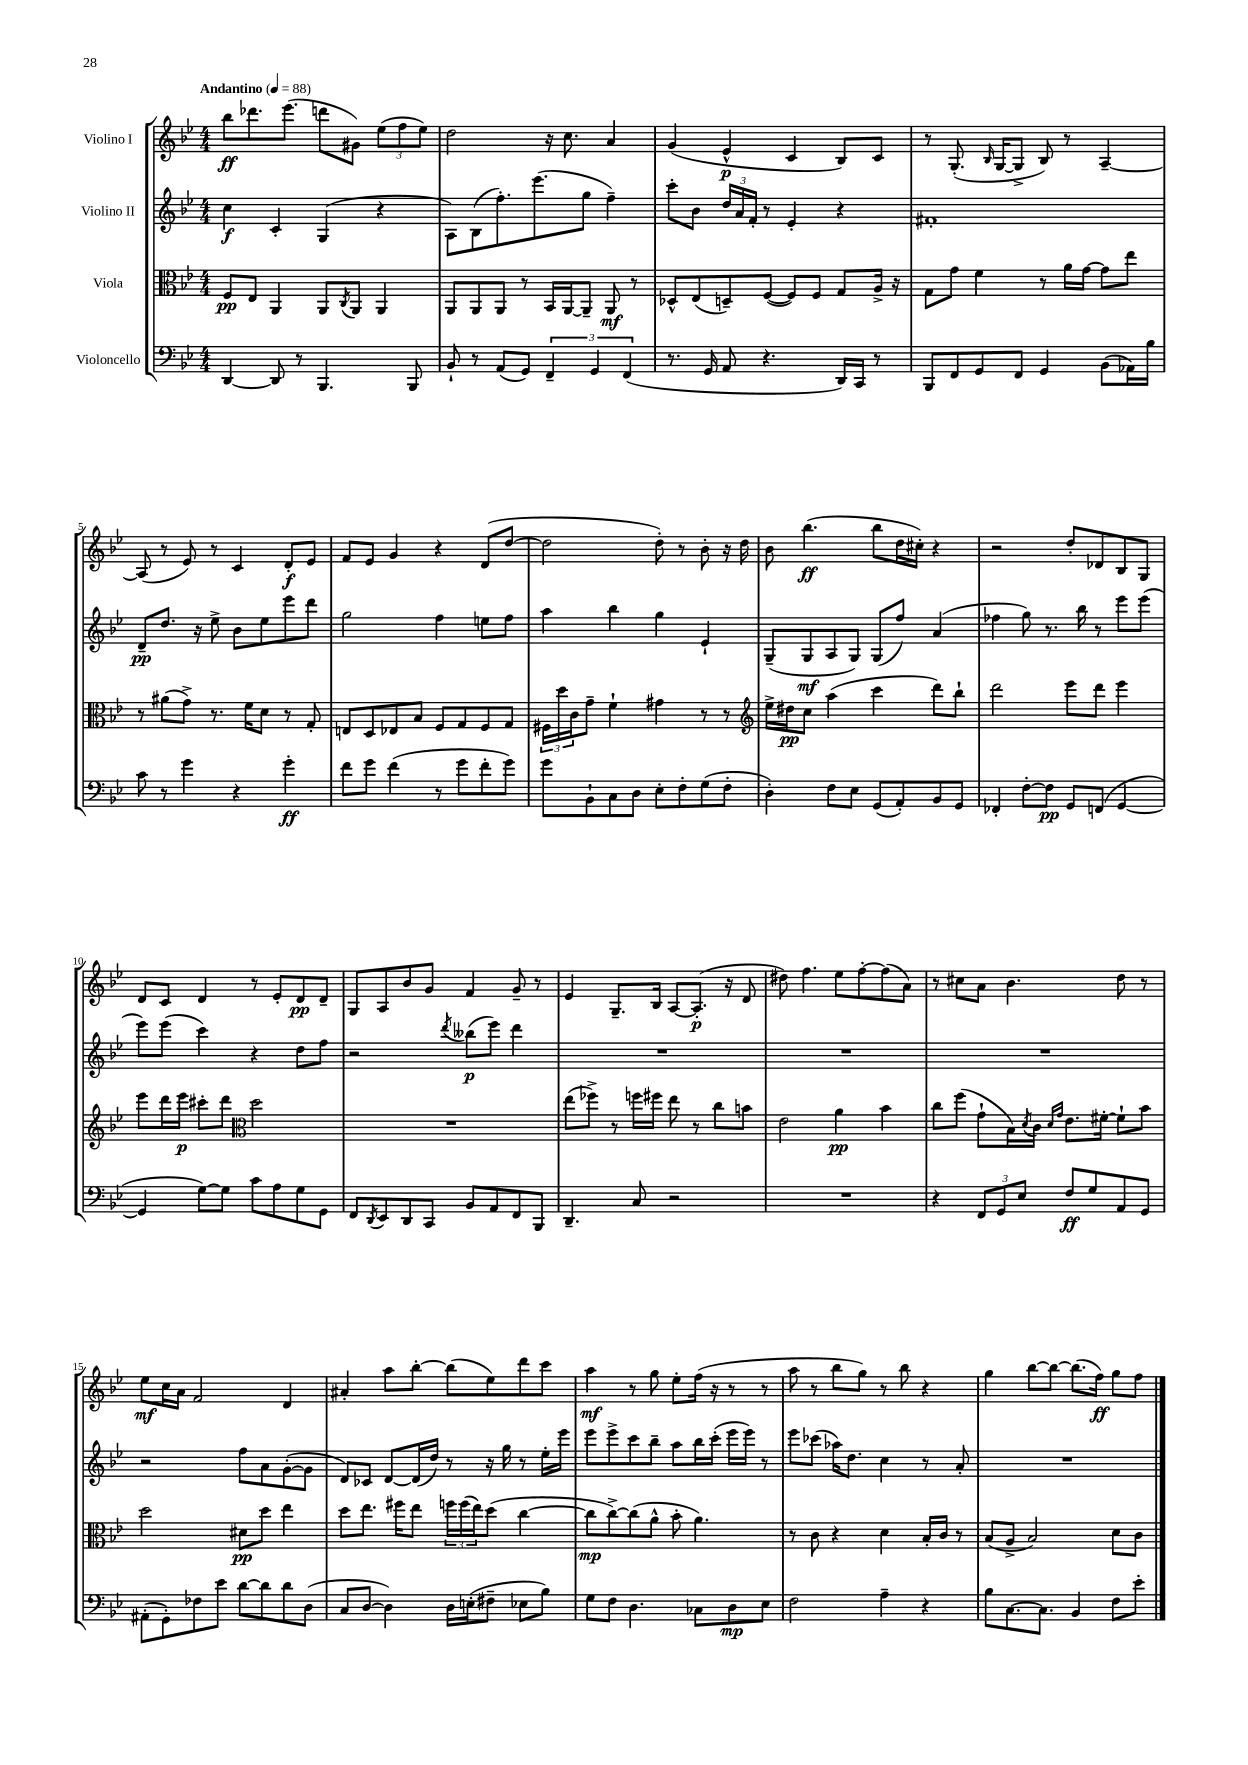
<<
\new StaffGroup <<
\new Staff = "s0" \with { instrumentName = "Violino I" } {
    \clef treble \key bes \major \numericTimeSignature \time 4/4 \tempo "Andantino" 4 = 88
    bes''8\ff des'''8. ees'''8.( d'''8 gis'8) \tuplet 3/2 { ees''8( f''8 ees''8) } |
    d''2 r16 c''8. a'4 |
    g'4( ees'4-^\p c'4 bes8) c'8 |
    r8 g8.-.( \grace { bes16 } g16~ g8-> bes8) r8 a4~-- |
    a8( r8 ees'8) r8 c'4 d'8-.\f ees'8 |
    f'8 ees'8 g'4 r4 d'8( d''8~ |
    d''2 d''8-.) r8 bes'8-. r16 d''16 |
    bes'8 bes''4.\ff( bes''8 d''16 cis''16-.) r4 |
    r2 d''8-. des'8 bes8 g8 |
    d'8 c'8 d'4 r8 ees'8-. d'8\pp d'8-- |
    g8 a8 bes'8 g'8 f'4 g'8-- r8 |
    ees'4 g8.-- bes16 a8~ a8.-.\p( r16 d'8 |
    dis''8) f''4. ees''8 f''8~-. f''8( a'8) |
    r8 cis''8 a'8 bes'4. d''8 r8 |
    ees''8\mf c''16 a'16 f'2 d'4 |
    ais'4-. a''8 bes''8~-. bes''8( ees''8) d'''8 c'''8 |
    a''4\mf r8 g''8 ees''8-. f''16( r16 r8 r8 |
    a''8 r8 bes''8 g''8) r8 bes''8 r4 |
    g''4 bes''8~ bes''8~ bes''8.( f''16\ff) g''8 f''8 \bar "|." |
}
\new Staff = "s1" \with { instrumentName = "Violino II" } {
    \clef treble \key bes \major \numericTimeSignature \time 4/4
    c''4\f c'4-. g4( r4 |
    a8) bes8( f''8.-.) ees'''8.( g''8 f''4--) |
    c'''8-. bes'8 \tuplet 3/2 { d''16 a'16 f'16-. } r8 ees'4-. r4 |
    fis'1-. |
    d'8--\pp d''8. r16 ees''8-> bes'8 ees''8 ees'''8 d'''8 |
    g''2 f''4 e''8 f''8 |
    a''4 bes''4 g''4 ees'4-! |
    g8--( g8\mf a8 g8) g8( f''8) a'4( |
    fes''4 g''8) r8. bes''16 r8 ees'''8 ees'''8( |
    ees'''8) ees'''8( c'''4) r4 d''8 f''8 |
    r2 \acciaccatura { d'''8 } beses''8\p( ees'''8) d'''4 |
    R1 |
    R1 |
    R1 |
    r2 f''8 a'8 g'8~-.( g'8 |
    d'8) ces'8 d'8~ d'16( d''16) r8 r16 g''16 r8 ees''16-. ees'''16 |
    ees'''8 ees'''8-> c'''8 bes''8-- a''8 bes''16 c'''16-.( ees'''16 ees'''16) r8 |
    ees'''8 ces'''8( aes''16) d''8. c''4 r8 a'8-. |
    R1 \bar "|." |
}
\new Staff = "s2" \with { instrumentName = "Viola" } {
    \clef alto \key bes \major \numericTimeSignature \time 4/4
    f8\pp ees8 a,4 a,8 \acciaccatura { c8 } a,8 a,4 |
    a,8 a,8 a,8 r8 bes,16 a,16~ a,8-- a,8\mf r8 |
    des8-^ ees8( d8--) f8~( f8) f8 g8 a16-> r16 |
    g8 g'8 f'4 r8 a'16 g'16~ g'8 ees''8 |
    r8 ais'8( g'8->) r8. f'16 d'8 r8 g8-. |
    e8 d8 ees8 bes8 f8 g8 f8 g8 |
    \tuplet 3/2 { fis16 d''16 c'16 } g'8-- f'4-! gis'4 r8 r8 |
    \clef treble ees''16-> dis''16\pp c''8 a''4( c'''4 d'''8) bes''8-! |
    d'''2 ees'''8 d'''8 ees'''4 |
    ees'''8 d'''16 ees'''16\p cis'''8-. d'''8 \clef alto d''2 |
    R1 |
    ees''8( fes''8->) r8 f''16 fis''16 ees''8 r8 c''8 b'8 |
    ees'2 a'4\pp bes'4 |
    c''8 f''8( g'8-! bes16) \acciaccatura { d'8 } c'16 \grace { d'16 g'16 } ees'8. fis'16~-. fis'8-! bes'8 |
    d''2 dis'8\pp d''8 ees''4 |
    d''8 ees''8. fis''16 ees''8 \tuplet 3/2 { f''16 f''16( ees''16) } d''8( c''4~ |
    c''8\mp c''8~->) c''8( a'8-^ bes'8-. a'4.) |
    r8 c'8 r4 d'4 bes16-. c'16 r8 |
    bes8( a8-> bes2) d'8 c'8 \bar "|." |
}
\new Staff = "s3" \with { instrumentName = "Violoncello" } {
    \clef bass \key bes \major \numericTimeSignature \time 4/4
    d,4~ d,8 r8 bes,,4. bes,,8 |
    bes,8-! r8 a,8( g,8) \tuplet 3/2 { f,4-- g,4 f,4( } |
    r8. g,16 a,8 r4. d,16) c,16 r8 |
    bes,,8 f,8 g,8 f,8 g,4 bes,8( aes,16) bes16 |
    c'8 r8 g'4 r4 g'4-.\ff |
    f'8 g'8 f'4( r8 g'8 f'8-. g'8) |
    g'8 bes,8-! c8 d8 ees8-. f8-. g8( f8-. |
    d4-.) f8 ees8 g,8( a,8-.) bes,8 g,8 |
    fes,4-. f8~-. f8\pp g,8 f,8( g,4~ |
    g,4 g8~) g8 c'8 a8 g8 g,8 |
    f,8 \acciaccatura { d,8 } ees,8 d,8 c,8 bes,8 a,8 f,8 bes,,8 |
    d,4.-- c8 r2 |
    R1 |
    r4 \tuplet 3/2 { f,8 g,8 ees8 } f8\ff g8 a,8 g,8 |
    ais,8-.( g,8-.) fes8 ees'8 d'8~ d'8 d'8 d8( |
    c8 d8~ d4) d16 e16-.( fis8-- ees8 bes8) |
    g8 f8 d4. ces8 d8\mp ees8 |
    f2 a4-- r4 |
    bes8 c8.~ c8. bes,4 f8 ees'8-. \bar "|." |
}
>>
>>
